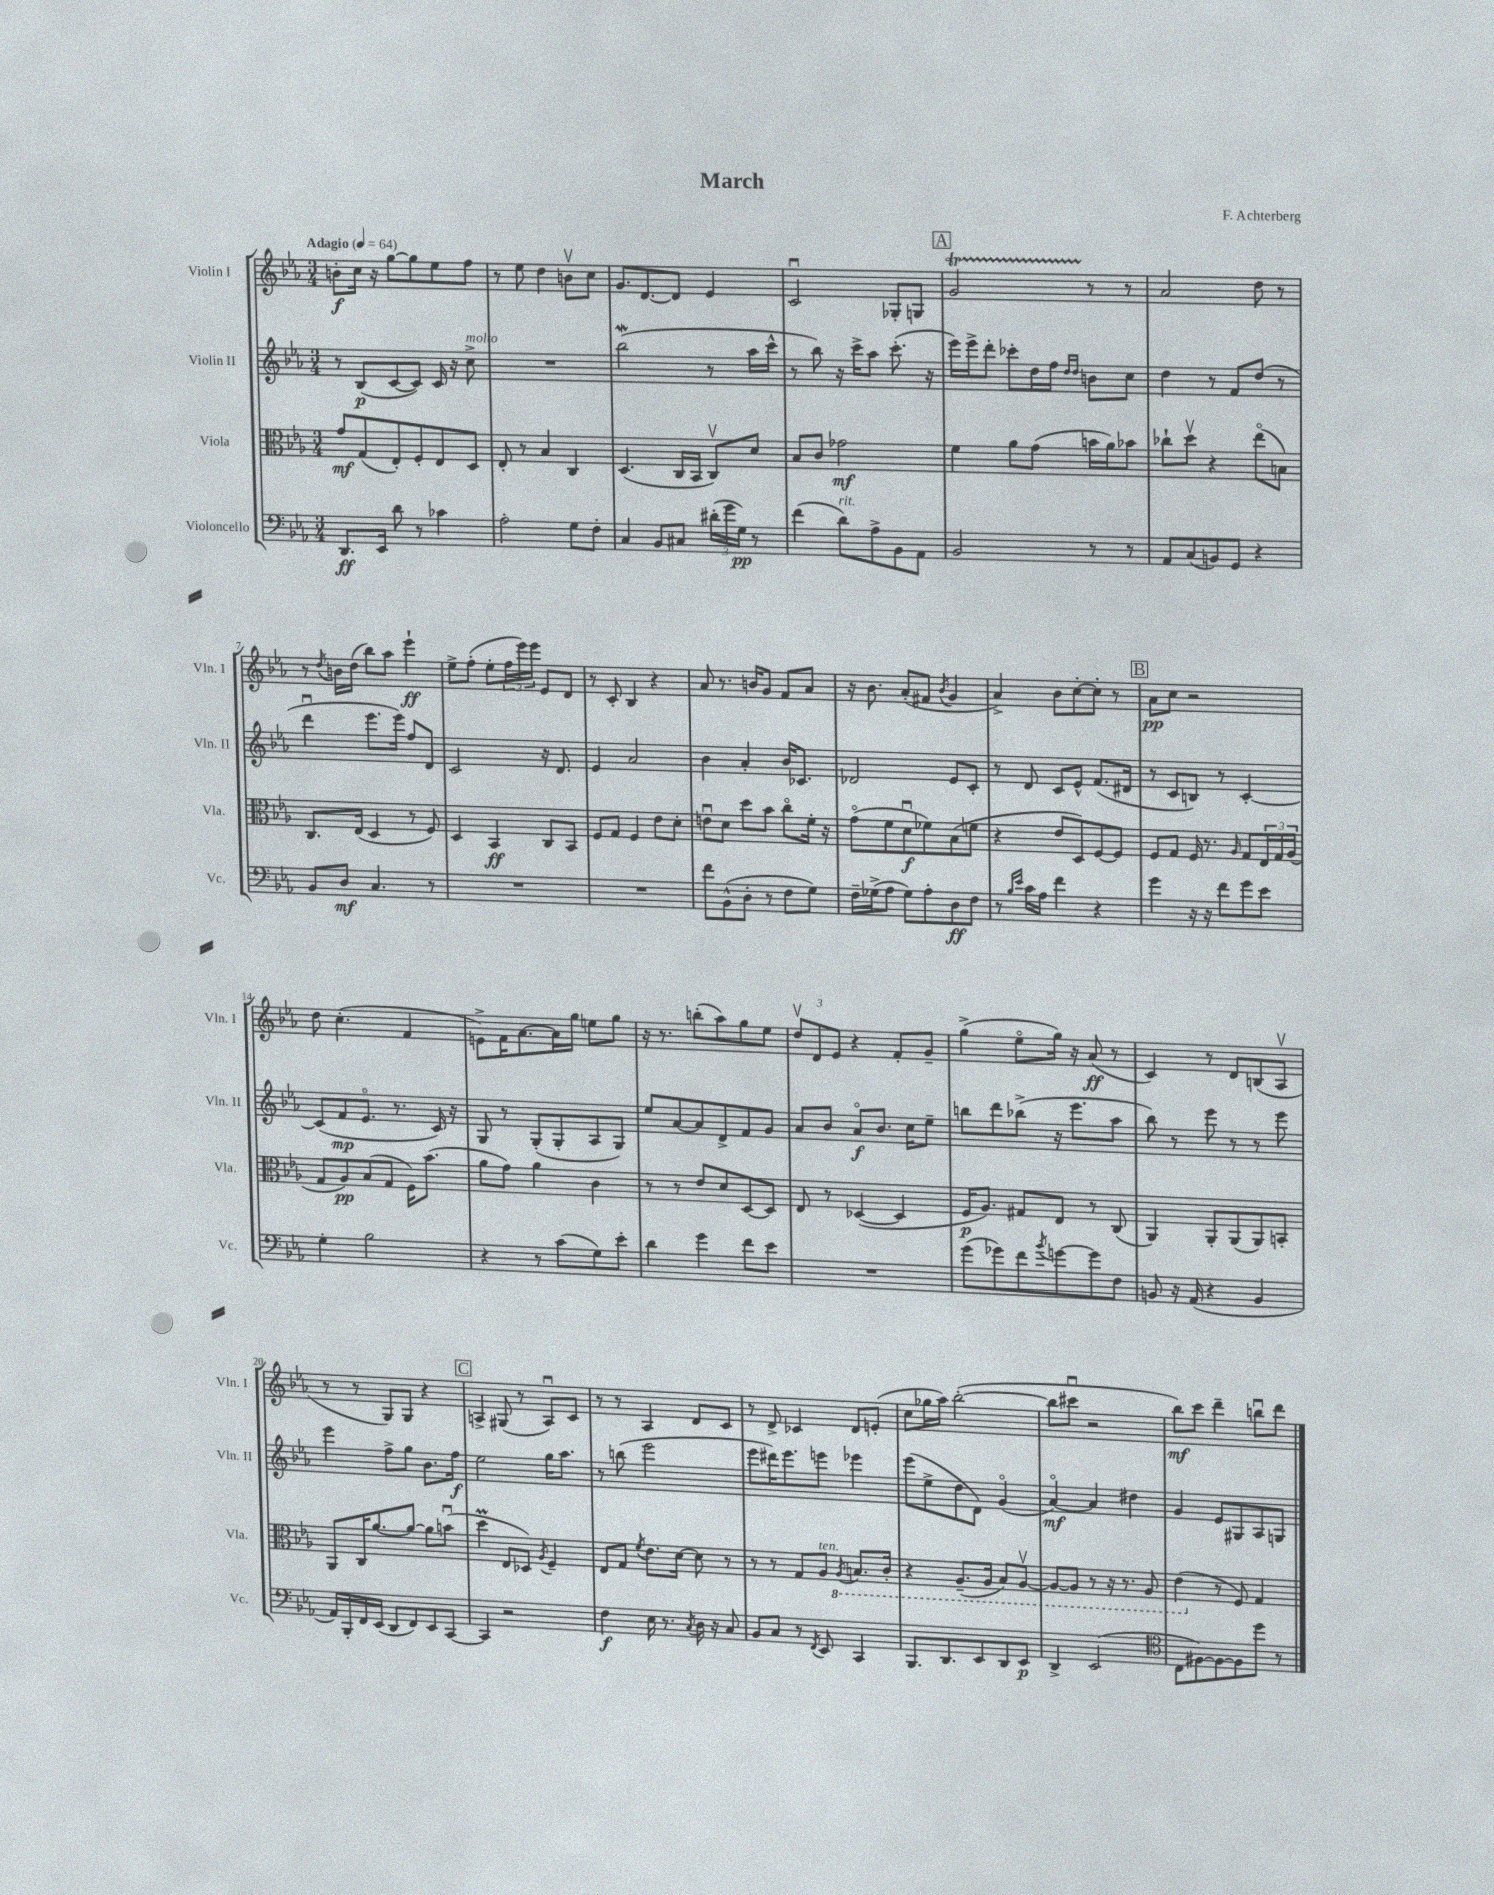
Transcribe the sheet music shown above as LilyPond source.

\header { title = "March" composer = "F. Achterberg" }
<<
\new StaffGroup <<
\new Staff = "s0" \with { instrumentName = "Violin I" shortInstrumentName = "Vln. I" } {
    \clef treble \key ees \major \numericTimeSignature \time 3/4 \tempo "Adagio" 4 = 64
    b'8-.\f c''16 r16 g''8~ g''8 ees''8 f''8 |
    r8 ees''8 d''4 b'8\upbow c''8 |
    g'8. d'8.~ d'8 ees'4 |
    c'2\downbow ges8-. g8 |
    \mark \markup { \box "A" } g'2\startTrillSpan r8\stopTrillSpan r8 |
    aes'2 d''8 r8 |
    r8 \acciaccatura { d''8 } b'16 d''16( bes''8) aes''8 ees'''4-!\ff |
    ees''8-> f''8-.( ees''8-. \tuplet 3/2 { f''16 ees'''16) ees'''16 } ees'8 d'8 |
    r8 c'8-. bes4 r4 |
    aes'8 r8. b'16 g'8 f'8 aes'8 |
    r16 bes'8. aes'8-.( fis'8 \acciaccatura { bes'8 } g'4 |
    aes'4->) bes'8 c''8~-. c''8-. r8 |
    \mark \markup { \box "B" } aes'8\pp c''8 r2 |
    d''8 c''4.-.( f'4 |
    e'8->) f'16 aes'8.~ aes'16 g''16 e''8 g''8 |
    r16 r8. b''8-.( aes''8) g''8 ees''8 |
    \tuplet 3/2 { d''8\upbow d'8 ees'8 } r4 f'8-. g'8-- |
    g''4->( ees''8\flageolet g''16) r16 aes'8\ff( r8 |
    c'4) r8 d'8 b8( aes8\upbow |
    r8 r8 g8) g8 r4 |
    \mark \markup { \box "C" } a4-> gis8( r8 a8\downbow) c'8 |
    r8 r8 aes4 d'8 c'8 |
    r8 d'8-> ces'4 d'8 e'8-.( |
    c''8 ges''16 aes''16) bes''2~-.( |
    bes''8 cis'''8\downbow r2 |
    bes''8\mf) c'''8 d'''4-- b''8\downbow d'''8 \bar "|." |
}
\new Staff = "s1" \with { instrumentName = "Violin II" shortInstrumentName = "Vln. II" } {
    \clef treble \key ees \major \numericTimeSignature \time 3/4
    r8 bes8\p( c'8~ c'8) c'16 r16 c''8->^\markup { \italic "molto" } |
    R2. |
    bes''2\mordent( r8 aes''16 c'''16-^ |
    r8 bes''8) r16 c'''16-> aes''8 c'''8.-.( r16 |
    \mark \markup { \box "A" } ees'''16) ees'''16-> d'''8-. ces'''8-. d''16 f''16 \grace { d''16 d''16 } b'8 c''8 |
    d''4 r8 f'8 d''8( r8 |
    d'''4\downbow ees'''8. ees'''16) f''8 d'8 |
    c'2 r16 d'8. |
    ees'4 aes'2 |
    bes'4 aes'4-. bes'16 ces'8. |
    des'2 ees'8 c'8-. |
    r8 d'8 c'8 ees'8-^ f'8.( dis'16 |
    \mark \markup { \box "B" } r8 c'8 b8) r8 c'4~-. |
    c'8( f'8\mp ees'8.\flageolet r8. c'16) r16 |
    g8 r8 g8-.( g8-. aes8 g8) |
    ees''8 aes'8~ aes'8 d'8-> f'8 g'8 |
    aes'8 bes'8 aes'8\flageolet\f bes'8. c''16 ees''8-- |
    b''8 d'''8 bes''8->( r16 ees'''8. aes''8 |
    bes''8) r8 ees'''8 r8 r8 ees'''8 |
    ees'''4 f''8-> g''8 bes'8. f''16\f |
    \mark \markup { \box "C" } ees''2 g''16 aes''8. |
    r8 b''8( ees'''2 |
    ees'''8 dis'''16) ees'''8. e'''8 ees'''4 |
    ees'''8( ees''8-> d''8 d'8) g'4\flageolet( |
    aes'4~\flageolet\mf) aes'4 dis''4 |
    g'4 ees'8 gis8 aes8 g8 \bar "|." |
}
\new Staff = "s2" \with { instrumentName = "Viola" shortInstrumentName = "Vla." } {
    \clef alto \key ees \major \numericTimeSignature \time 3/4
    g'8\mf g8( ees8-.) f8-. ees8 d8 |
    ees8-. r8 bes4 c4 |
    d4.( c16 bes,16 c8\upbow) d'8 |
    bes8 c'8 ges'2\mf |
    \mark \markup { \box "A" } f'4 aes'8 g'8( b'16 aes'16) bes'8 |
    ces''8-! d''8\upbow r4 ees''8\flageolet( b8) |
    c8. ees16( d4 r8 f8) |
    d4 bes,4\ff c8 bes,8 |
    f8 g8 f4 ees'8 d'8-. |
    e'8\downbow d'8 d''8 bes'8 c''8\flageolet f'16-. r16 |
    g'8\flageolet( f'8 d'8\downbow\f fes'8) bes8( f'8 |
    r4 ees'8 d8) f8~ f8 |
    \mark \markup { \box "B" } f8 g8 f16 r8. \grace { aes16 } g8 \tuplet 3/2 { ees16 g16 aes16( } |
    g8 aes8\pp) bes8( g8 f16) bes'8.( |
    aes'8 g'8) aes'4 c'4 |
    r8 r8 ees'8 d'8 d8~ d8 |
    ees8 r8 des4~( des4 |
    f16\p aes8.) gis8 ees8 r8 c8( |
    aes,4) aes,8-. aes,8( aes,8) b,8-. |
    aes,8 c16 aes'8.~ aes'8~ aes'8 b'8\downbow( |
    \mark \markup { \box "C" } d''4\prall ees8 des8) \acciaccatura { aes8 } f4-- |
    ees8 g8 \acciaccatura { f'8 } ees'8. d'16~ d'8 r8 |
    r8 r8 g8 aes8^\markup { \italic "ten." } \ottava #-1 \acciaccatura { aes,8 } b,8. c16-. |
    r4 aes,8.--( aes,16 bes,8) aes,8~\upbow |
    aes,8~ aes,8 r8 r16 r8. aes,8 |
    ees4( \ottava #0 r8 f8) g4 \bar "|." |
}
\new Staff = "s3" \with { instrumentName = "Violoncello" shortInstrumentName = "Vc." } {
    \clef bass \key ees \major \numericTimeSignature \time 3/4
    d,8.\ff ees,16 d'8 r8 ces'4 |
    aes2-. g8 f8-. |
    c4 bes,8 cis8 \tuplet 3/2 { dis'16-.( g'16 g16\pp) } r8 |
    f'4( d'8^\markup { \italic "rit." }) aes8-> bes,8 aes,8 |
    \mark \markup { \box "A" } bes,2 r8 r8 |
    aes,8 c8( b,8) g,8 r4 |
    bes,8 d8\mf c4. r8 |
    R2. |
    R2. |
    f'8 bes,8-^( d8-. r8 f8 g8) |
    f16-- ges16->( aes8 ges8) aes8-. d8\ff f8 |
    r8 \grace { bes16 ees'16 } c'16 aes16 f'4 r4 |
    \mark \markup { \box "B" } g'4 r16 r16 f'8 g'8 ees'8 |
    g4-. bes2 |
    r4 r8 c'8( g8) ees'8-. |
    d'4 g'4 f'8 ees'8 |
    R2. |
    g'8( ges'8) f'8 \acciaccatura { bes'8 } g'8~ g'8 f8 |
    b,8 r16 aes,16( r4 b,4 |
    aes,16) bes,,16-. f,16 ees,16( d,8 f,8) ees,8 c,8~ |
    \mark \markup { \box "C" } c,4 r2 |
    f4\f ees16 r8. \acciaccatura { c8 } d16 r16 c8 |
    bes,8 c8 r8 \acciaccatura { f,8 } ees,8 c,4 |
    bes,,8. d,8. ees,8 d,8 ees,8\p |
    d,4-> ees,2( |
    \clef tenor c8 fis8~) fis8~ fis8 d''8 r8 \bar "|." |
}
>>
>>
